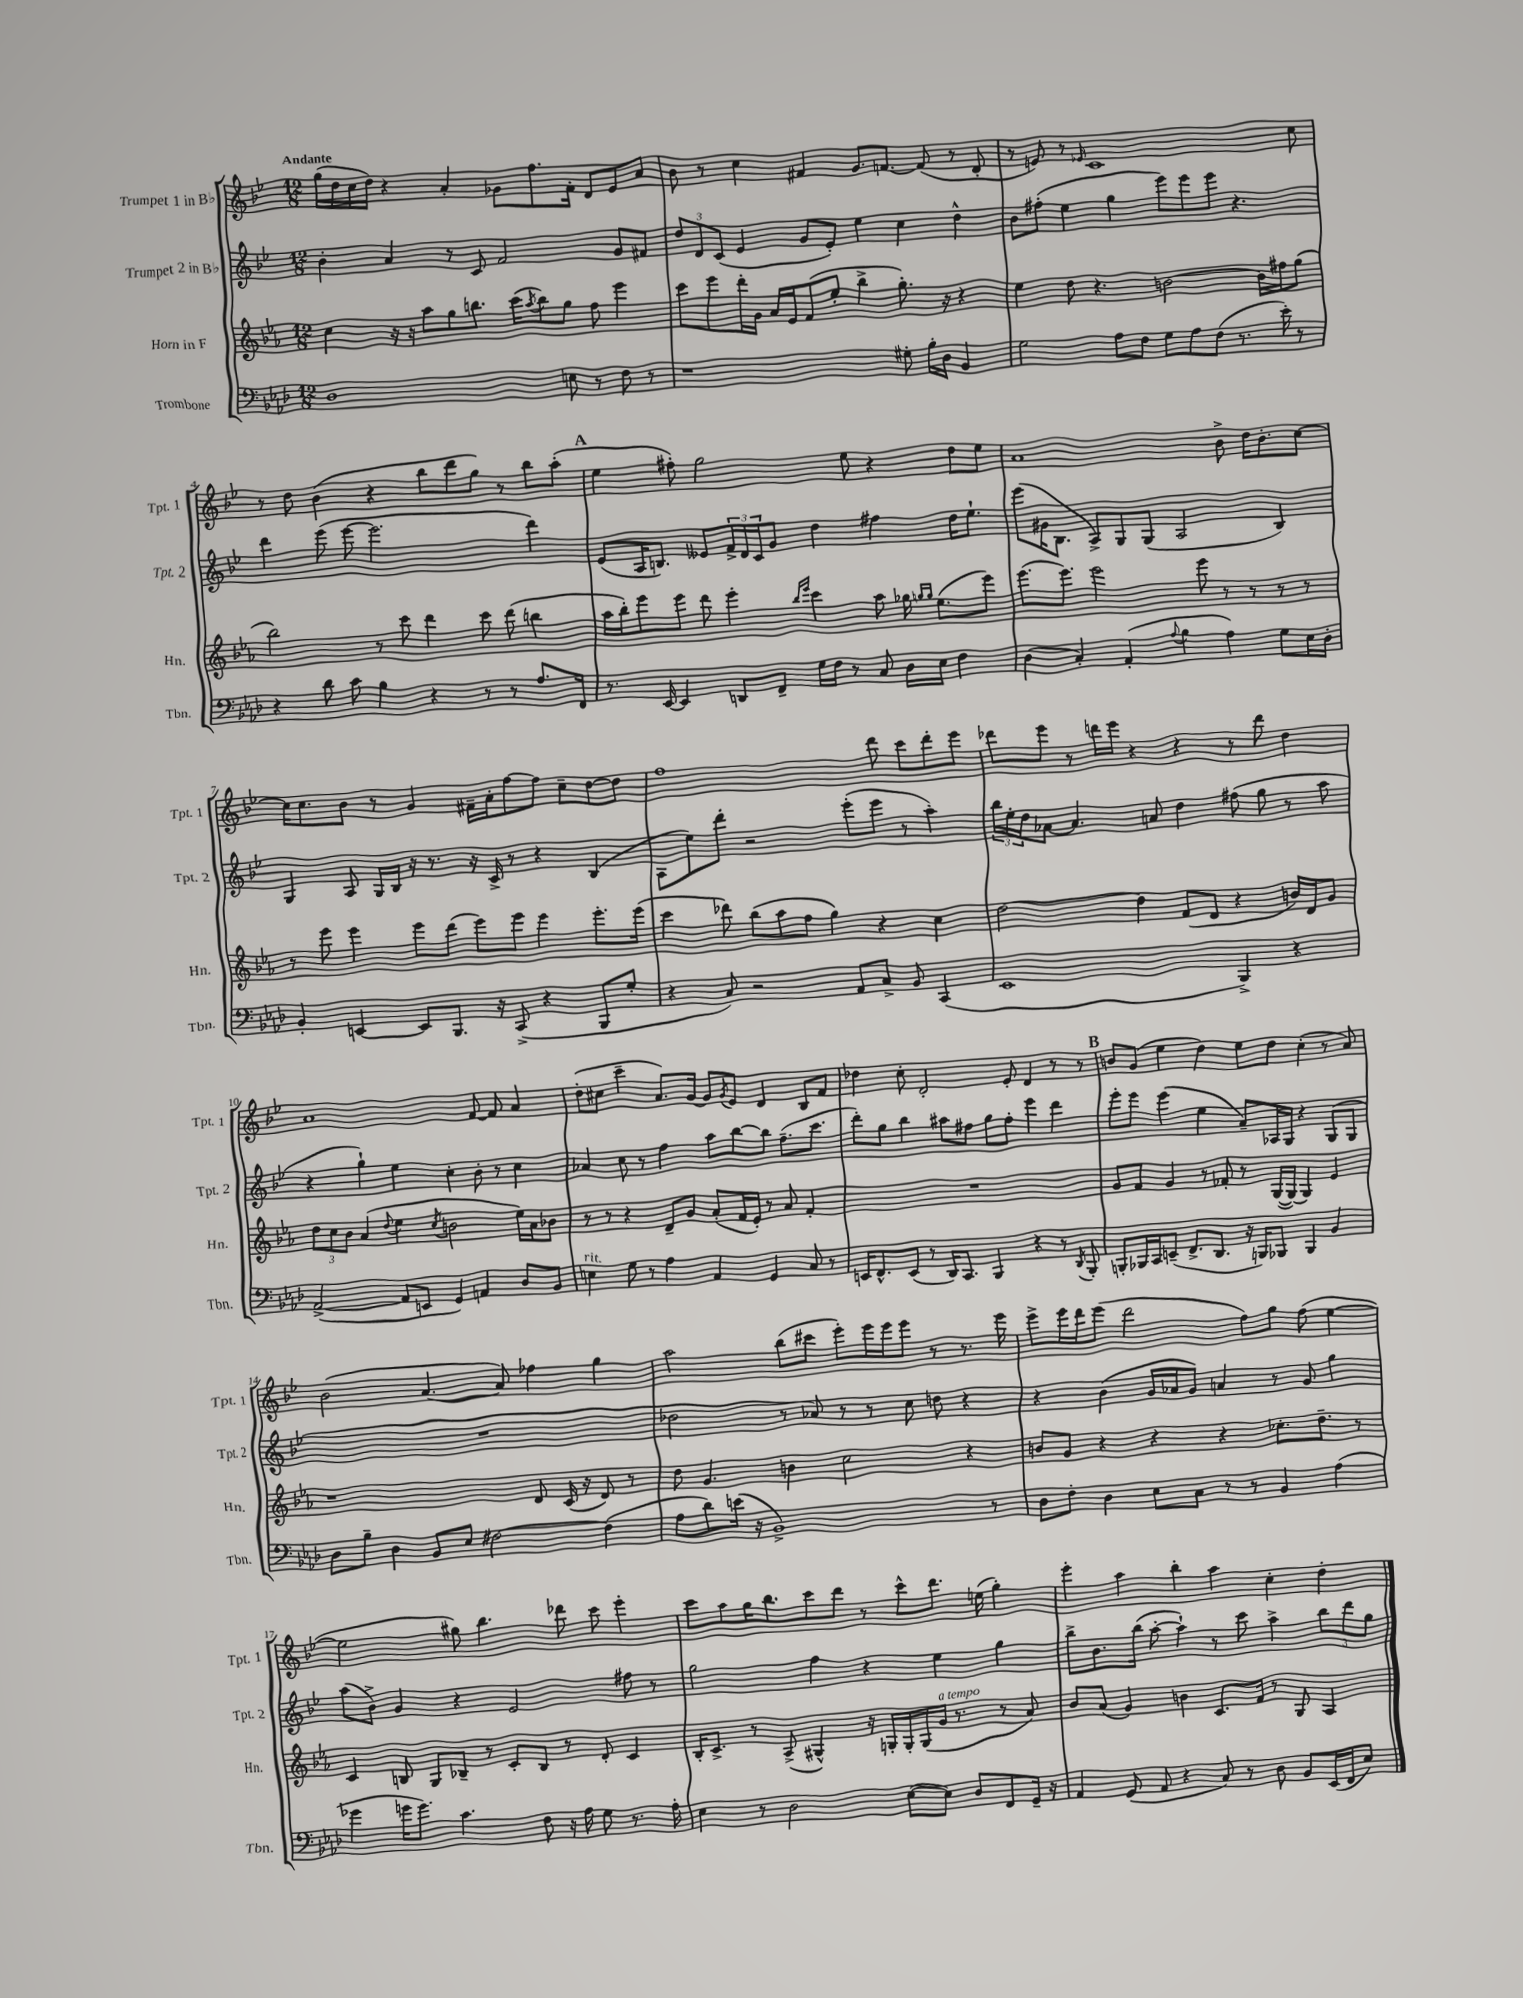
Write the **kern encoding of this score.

**kern	**kern	**kern	**kern
*staff4	*staff3	*staff2	*staff1
*clefF4	*clefG2	*clefG2	*clefG2
*k[b-e-a-d-]	*k[b-e-a-]	*k[b-e-]	*k[b-e-]
*M12/8	*M12/8	*M12/8	*M12/8
1D-	4cc	4b-'	(16gg
.	.	.	16dd
.	.	.	16cc
.	.	.	16dd)
.	16r	4a	4r
.	16r	.	.
.	8aa-	.	.
.	8gg	8r	4a'
.	8.bb	8c	.
.	.	2f	8g-
.	(16ccc	.	.
.	8qaa-	.	.
.	8bb)	.	8.ff
8E	8gg	.	.
.	.	.	16f'
8r	8ff	.	8d
8F	4eee-	8g	8e-
8r	.	8f#	8a
=	=	=	=
1r	8ccc	12dd	8b-
.	.	12d	.
.	8eee-	.	8r
.	.	(12c	.
.	16ddd'	4e-	4cc
.	16g	.	.
.	16a-	.	.
.	16e-	.	.
.	(8f	8g	4f#
.	8ee-'	8e-')	.
.	4bb-^	4ee-	8.g
.	.	.	[8.f
8G#'	8.gg')	4cc	.
16B-'	.	.	(8f]
16D-	16r	.	.
4BB-	4r	4dd^^	8r
.	.	.	8d'
=	=	=	=
2G	4ee-	8b-	8r
.	.	(8ff#'	8e)
.	8dd	4ee-	8r
.	.	.	16qqe-
.	4.r	.	1c
8A-	.	4gg	.
8F	.	.	.
8G	[2b	8eee-)	.
8A-	.	8eee-	.
(8F	.	8eee-	.
8.r	.	4.r	.
.	16b]	.	.
16e-')	16ff#	.	.
8r	(8gg	.	8cc
=	=	=	=
4r	2bb-)	4ddd	8r
.	.	.	8dd
8d-	.	(8eee-	(4b-
8c	.	[8eee-	.
4B-	8r	2.eee-]	4r
.	8ccc	.	.
4r	4ddd	.	8bb-
.	.	.	8ddd
8r	8ccc	.	8gg)
8r	(8ddd	.	8r
8.A-	4bb	4ddd)	8bb-
.	.	.	(8aa'
16FF	.	.	.
=	=	=	=
8.r	16aa-	(8e-	4ee-
.	16bb-')	.	.
.	8eee-	16A	.
[16EE-	.	8.B)	.
4EE-]	8eee-	.	8ff#')
.	8ddd	8e--	2gg
8DD	4eee-'	24f^	.
.	.	24d	.
.	.	24c	.
8FF~	.	8g	.
.	16qqbb-	.	.
.	16qqeee-	.	.
16G	4ccc	4dd	.
16F	.	.	.
8r	.	.	8ee-
8C	8aa-	4ff#	4r
16D-	16gg-	.	.
.	16qqgg	.	.
.	16qqgg	.	.
16E-	(8.ee-	.	.
4F	.	16dd	8dd
.	.	8.ee-`	.
.	8eee-)	.	8ee-
=	=	=	=
(4D-	(8.eee-	(8eee-	1a
.	.	16g#	.
.	8.eee-)	8.B-	.
4C')	.	.	.
.	2eee-	8A^)	.
(4AA-'	.	8G	.
.	.	(8G	.
8qqA-	.	.	.
4B-	.	2A	.
.	8eee-	.	.
4A-)	8r	.	8b-^
.	8r	.	16dd
.	.	.	8.b-'
8G	8r	4B-)	.
16E-	8r	.	[8cc
16D-'	.	.	.
=	=	=	=
4BB-'	8r	4G	16cc]
.	.	.	8.cc
.	8eee-	.	.
[4EE	4eee-	8A	8b-
.	.	16G	8r
.	.	16B-	.
8EE]	8eee-	16r	4g
.	.	8.r	.
8.BBB-	(8ddd	.	.
.	8eee-)	16r	16f#~
16r	.	16c^	16a'
(8CC^	8eee-	8r	[8ff
4r	4eee-	4r	8ff]
.	.	.	8cc~
8BBB-	8.eee-'	(4B-	[8dd
8G'	.	.	8dd]
.	(16eee-	.	.
=	=	=	=
4r	4ccc	8A	1ff
.	.	8ee-)	.
8C)	8ddd-)	8ddd'	.
2r	(8bb-	2r	.
.	8aa-	.	.
.	8ff	.	.
.	4gg)	.	.
8AA-	.	(8eee-'	.
8C^	4r	8eee-	8ddd
8BB-	.	8r	8ccc
(4CC	4cc	4aa')	8ddd'
.	.	.	8eee-
=	=	=	=
1EE-	[2dd	24bb-	8ddd-
.	.	24ee-'	.
.	.	24dd	.
.	.	[8a-	8eee-
.	.	4.a-]	8r
.	.	.	16ddd
.	.	.	16eee-
.	4dd]	.	4r
.	.	8a	.
.	(8f	4dd	4r
.	8d	.	.
4BBB-^)	4r	(8ff#	8r
.	.	8gg	8ddd
4r	16b)	8r	4dd
.	16d	.	.
.	8g	8aa	.
=	=	=	=
([2AA-^	12dd	4r	1a
.	12cc	.	.
.	12b-	.	.
.	(4a-	4gg`)	.
.	8qqdd	.	.
8AA-]	4ee-	4ee-	.
8EE	.	.	.
.	8qcc	.	.
4GG)	2b	4cc'	.
4AA	.	8b-'	[8f
.	.	8r	8f]
8D-	16ee-)	4cc	4a
.	16a-	.	.
8BB-	8b-	.	.
=	=	=	=
4E	8r	4a-	(8dd'
.	8r	.	8cc#
8G	4r	8cc	4ccc~
8r	.	8r	.
4A-	8d~	4ff	8.a)
.	8g	.	.
.	.	.	[16g
4AA-	(8a-'	8aa	8g]
.	.	.	8qg
.	16f	[8bb-	8e-
.	16e-')	.	.
4GG	8r	8bb-]	4d
.	8a-	(8.ff~	.
8C	4f'	.	8B-
.	.	8.ccc	.
8r	.	.	8f
=	=	=	=
16EE	1.r	8ddd')	4dd-
8.FF^^	.	.	.
.	.	8gg	.
(8EE	.	4bb-	8cc'
8r	.	.	2d'
16DD-)	.	8aa#	.
8.CC	.	.	.
.	.	8ff#	.
4BBB-	.	8gg	.
.	.	8ff#'	8e-'
4r	.	4eee-	4d
8r	.	4ddd	8r
8qDD-	.	.	.
8BBB-'	.	.	8r
=	=	=	=
8BBB'	8g	8eee-'	8b
16BBB-	8f	8eee-	(8g
16CC	.	.	.
(8EE~	4g	(4eee-	4ee-
8.FF^	.	.	.
.	8r	4ee-	4dd)
8.DD-	.	.	.
.	8f-'	.	.
16r	8r	8a~)	8ee-
16BBB)	.	.	.
8BBB-	([16G	16A-	8dd
.	16G_)	16G	.
4BBB-	4G]	4r	(4cc'
4BB-	4e-	(8G	8r
.	.	8G	8a)
=	=	=	=
8D-	1r	1.r	(2b-
8B-~	.	.	.
4D-	.	.	.
8BB-	.	.	[4.a
8E-	.	.	.
[2F#	.	.	.
.	.	.	8a])
.	8d	.	4ff-
.	(16c	.	.
.	16r	.	.
(4F#]	8d)	.	4gg
.	8r	.	.
=	=	=	=
8A-	8dd	2dd-	2aa
8d-)	4.g	.	.
(16e	.	.	.
16r	.	.	.
1BB-^)	.	.	.
.	4b	8r	(8bb-
.	.	8a-)	8ccc#
.	2cc	8r	8eee-')
.	.	8r	16eee-
.	.	.	16eee-
.	.	8cc	8eee-
.	.	8dd	8r
.	4r	4r	8.r
8r	.	.	.
.	.	.	16eee-
=	=	=	=
8D-	8b	4r	8eee-^
8F'	8g	.	16eee-
.	.	.	16ddd
4D-	4r	(4b-	(8eee-
.	.	.	2ddd
8E-	4r	16g	.
.	.	16a-	.
8C	.	8g)	.
8r	4r	4a	.
8r	.	.	8ff)
4BB-	8.cc-'	8r	8gg
.	.	8g	(8ff
.	8.dd~	.	.
(4A-	.	4gg	[4ee-
.	8r	.	.
=	=	=	=
4g-	4c	(8aa	2ee-]
.	.	8b-^)	.
16g	8B	4g	.
8.g)	.	.	.
.	8G	.	.
4.c	8B-~	4r	8gg#)
.	8r	.	4.bb-
.	8c'	2e-	.
8F	8B-	.	.
16r	8r	.	8ddd-
16A-	.	.	.
8G	8d'	.	8ccc
8.r	4c	8ff#	4eee-'
.	.	8r	.
16A-'	.	.	.
=	=	=	=
4E-	16B-'	2gg	8ccc
.	8.c^	.	.
.	.	.	8aa
8r	8r	.	16gg
.	.	.	8.bb-
2D-	(8A-^	.	.
.	4G#^^)	4ff	8ccc
.	.	.	8ddd
.	16r	4r	8r
.	16G'	.	.
([8E-	16G'	.	8ccc^^
.	(16G	.	.
8E-])	16g	4ee-	8.ddd
.	8.r	.	.
8D-	.	.	.
.	.	.	(16ee
8FF	8r	4gg	4gg')
16GG~	8a-)	.	.
16r	.	.	.
=	=	=	=
4AA-	8b-	8bb-^	4eee-'
.	(8a-	8.b-	.
(8GG	4g)	.	4aa
.	.	(16bb-	.
8AA-	.	[8aa'	.
4r	4b	4aa`])	4bb-'
8C)	8.c	8r	4aa
8r	.	8ccc	.
.	16f	.	.
8D-	8r	4aa^	4cc'
8BB-	8G	.	.
(16EE-	4A-	12bb-	4dd'
16FF	.	.	.
.	.	12ddd	.
8E-)	.	.	.
.	.	12gg	.
==	==	==	==
*-	*-	*-	*-
